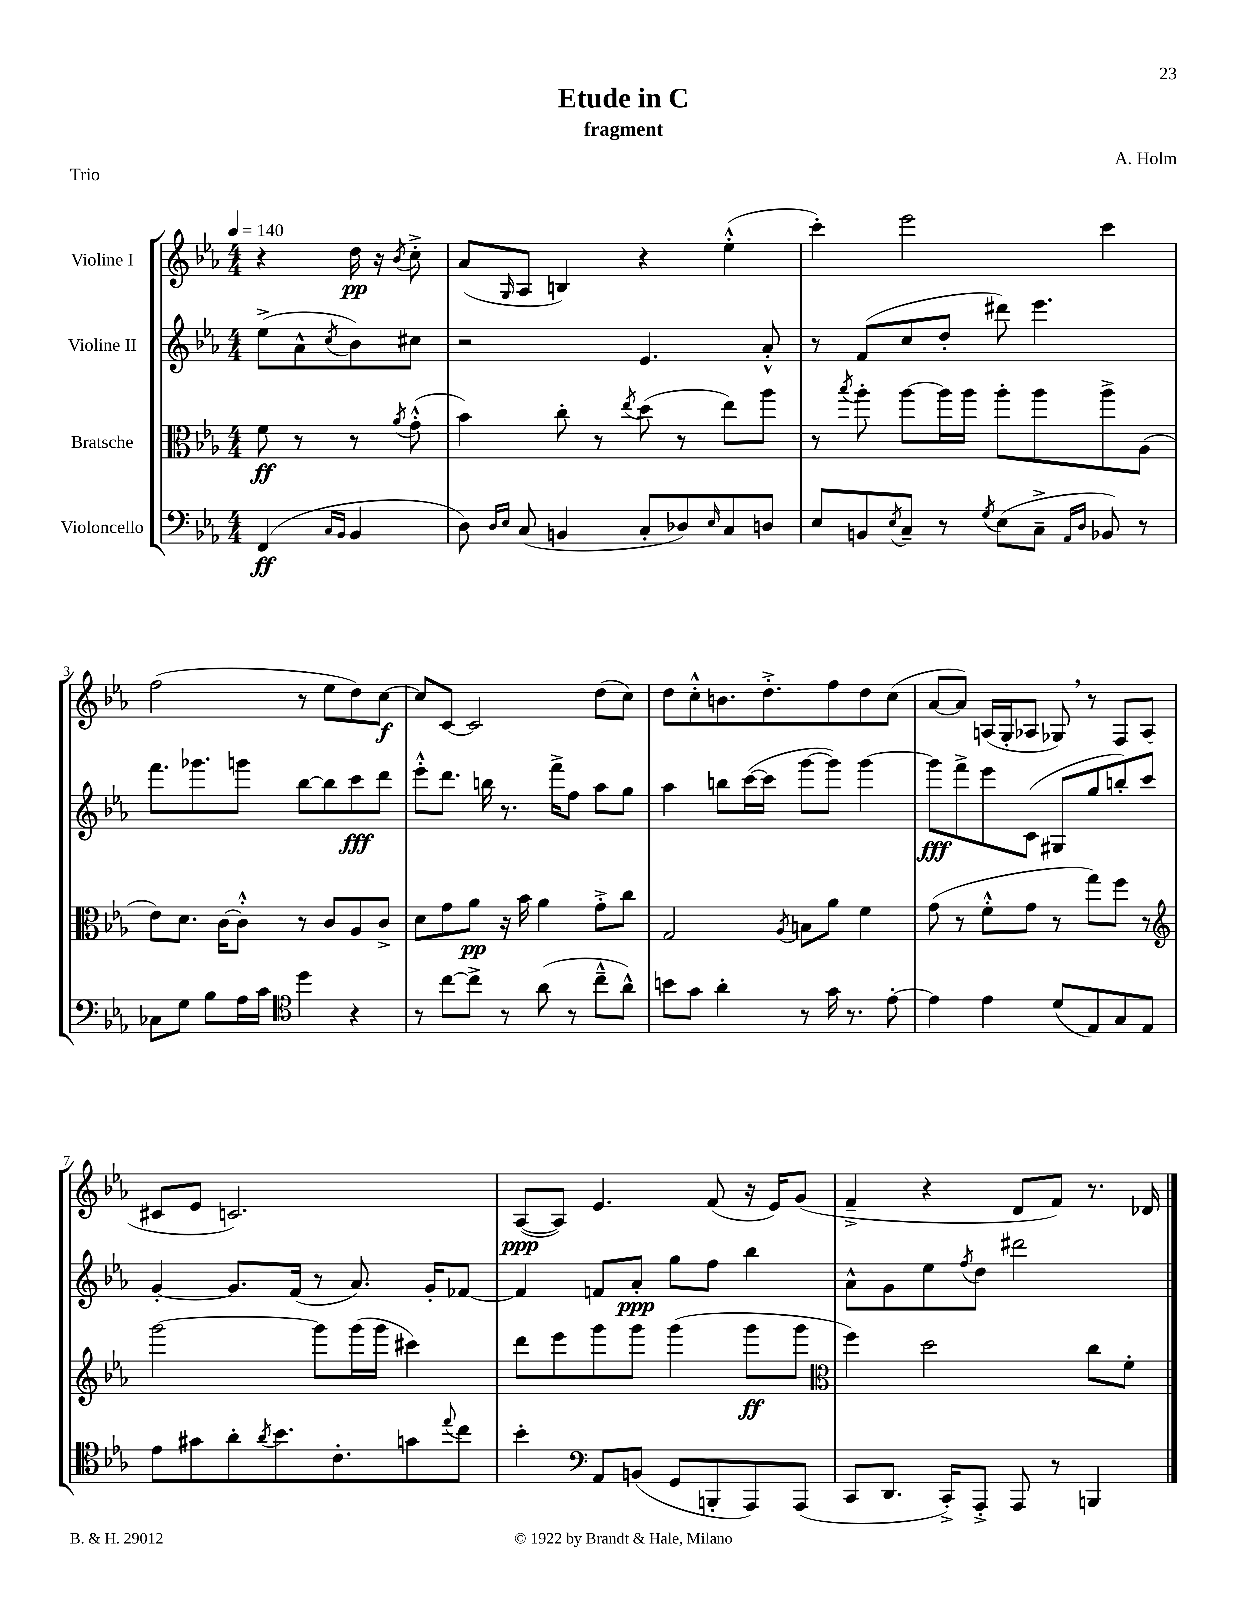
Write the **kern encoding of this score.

**kern	**dynam	**kern	**dynam	**kern	**dynam	**kern	**dynam
*part4	*part4	*part3	*part3	*part2	*part2	*part1	*part1
*staff4	*staff4	*staff3	*staff3	*staff2	*staff2	*staff1	*staff1
*I"Violoncello	*	*I"Bratsche	*	*I"Violine II	*	*I"Violine I	*
*clefF4	*	*clefC3	*	*clefG2	*	*clefG2	*
*k[b-e-a-]	*	*k[b-e-a-]	*	*k[b-e-a-]	*	*k[b-e-a-]	*
*M4/4	*	*M4/4	*	*M4/4	*	*M4/4	*
*MM140	*	*MM140	*	*MM140	*	*MM140	*
=	=	=	=	=	=	=	=
(4FF/	ff	8f\	ff	(8ee-^\L	.	4r	.
.	.	8r	.	8a-^^\	.	.	.
16qqC/LL	.	.	.	.	.	.	.
16qqBB-/JJ	.	.	.	8qcc/	.	.	.
4BB-/	.	8r	.	8b-\)	.	16dd\	pp
.	.	.	.	.	.	16r	.
.	.	8qa-/	.	.	.	8qb-/	.
.	.	(8g'^^\	.	8cc#X\J	.	8cc'^\	.
=1	=1	=1	=1	=1	=1	=1	=1
8D\)	.	4b-\)	.	2r	.	(8a-/L	.
16qqD/LL	.	.	.	.	.	.	.
16qqE-/JJ	.	.	.	.	.	16qqG/	.
(8C/	.	.	.	.	.	8A-/J	.
4BBn/	.	8cc'\	.	.	.	4Bn/)	.
.	.	8r	.	.	.	.	.
.	.	8qee-/	.	.	.	.	.
8C'/L	.	(8dd\	.	4.e-/	.	4r	.
8D-X/)	.	8r	.	.	.	.	.
16qqE-/	.	.	.	.	.	.	.
8C/	.	8ee-\L)	.	.	.	(4ee-'^^\	.
8Dn/J	.	8aa-\J	.	8a-'^^/	.	.	.
=2	=2	=2	=2	=2	=2	=2	=2
8E-/L	.	8r	.	8r	.	4ccc'\)	.
.	.	8qbb-/	.	.	.	.	.
8BBn/	.	8aa-'\	.	(8f/L	.	.	.
8qE-/	.	.	.	.	.	.	.
8C~/J	.	[8aa-\L	.	8cc/	.	2eee-\	.
8r	.	16aa-\L]	.	8dd'/J	.	.	.
.	.	16aa-\JJ	.	.	.	.	.
8qG/	.	.	.	.	.	.	.
(8E-\L	.	8aa-'\L	.	8ddd#X\)	.	.	.
8C~^\J	.	8aa-\	.	4.eee-\	.	.	.
16qqAA-/LL	.	.	.	.	.	.	.
16qqD/JJ	.	.	.	.	.	.	.
8BB-X/)	.	8aa-^\	.	.	.	4ccc\	.
8r	.	(8A-\J	.	.	.	.	.
!!LO:LB:g=z
=3	=3	=3	=3	=3	=3	=3	=3
8C-X\L	.	8e-\L)	.	8.fff\L	.	(2ff\	.
8G\J	.	8.d\J	.	.	.	.	.
.	.	.	.	8.ggg-X\	.	.	.
8B-\L	.	.	.	.	.	.	.
.	.	[16c\KL	.	.	.	.	.
16A-\L	.	8c'^^\J]	.	8gggn\J	.	.	.
16c\JJ	.	.	.	.	.	.	.
*clefC4	*	*	*	*	*	*	*
4dd\	.	8r	.	[8bb-\L	.	8r	.
.	.	8c/L	.	8bb-\]	.	8ee-\L	.
4r	.	8A-/	.	8ccc\	fff	8dd\)	.
.	.	8c^/J	.	8ddd\J	.	[8cc\J	f
=4	=4	=4	=4	=4	=4	=4	=4
8r	.	8d\L	.	8eee-'^^\L	.	8cc/L]	.
[8cc\L	.	8g\	.	8.ddd\J	.	[8c/J	.
8cc^\J]	.	8a-\J	pp	.	.	2c/]	.
.	.	.	.	16bbn\	.	.	.
8r	.	16r	.	8.r	.	.	.
.	.	16b-\	.	.	.	.	.
(8a-\	.	4a-\	.	.	.	.	.
.	.	.	.	16fff^\KL	.	.	.
8r	.	.	.	8ff\J	.	.	.
8cc~^^\L	.	8g'^\L	.	8aa-\L	.	(8dd\L	.
8a-^^\J)	.	8cc\J	.	8gg\J	.	8cc\J)	.
=5	=5	=5	=5	=5	=5	=5	=5
8bn\L	.	2G/	.	4aa-\	.	8dd\L	.
8g\J	.	.	.	.	.	8cc'^^\	.
4a-'\	.	.	.	8bbn\L	.	8.bn\	.
.	.	.	.	([16ccc\L	.	.	.
.	.	.	.	16ccc\JJ]	.	8.dd'^\	.
.	.	8qA-/	.	.	.	.	.
8r	.	8Bn\L	.	[8ggg\L	.	.	.
16g\	.	8a-\J	.	8ggg\J])	.	8ff\	.
8.r	.	.	.	.	.	.	.
.	.	4f\	.	[4ggg\	.	8dd\	.
[8e-'\	.	.	.	.	.	(8cc\J	.
=6	=6	=6	=6	=6	=6	=6	=6
4e-\]	.	(8g\	.	8ggg\L]	fff	[8a-/L	.
.	.	8r	.	8fff^\	.	8a-/J])	.
4e-\	.	8f'^^\L	.	8eee-\	.	(16An/LL	.
.	.	.	.	.	.	16G'/J	.
.	.	8g\J	.	(8c\J	.	8A-X/J	.
(8d/L	.	8r	.	8G#X/L	.	8G-X,/)	.
8E-/)	.	8gg\L)	.	8gg/	.	8r	.
8G/	.	8ff\J	.	8bbn'/)	.	8F/L	.
8E-/J	.	8r	.	8ccc/J	.	(8A-/J	.
!!LO:LB:g=z
=7	=7	=7	=7	=7	=7	=7	=7
*	*	*clefG2	*	*	*	*	*
8e-\L	.	[2ggg\	.	[4g'/	.	8c#X/L	.
8g#X\	.	.	.	.	.	8e-/J	.
8a-'\	.	.	.	8.g/L]	.	2.cn/)	.
8qa-/	.	.	.	.	.	.	.
8.b-\	.	.	.	.	.	.	.
.	.	.	.	(16f/Jk	.	.	.
.	.	8ggg\L]	.	8r	.	.	.
8.c'\	.	.	.	.	.	.	.
.	.	(16ggg\L	.	8.a-/)	.	.	.
.	.	16ggg\JJ	.	.	.	.	.
8gn\	.	4ccc#X\)	.	.	.	.	.
.	.	.	.	16g'/KL	.	.	.
8qqee-/	.	.	.	.	.	.	.
8cc\J	.	.	.	[8f-X/J	.	.	.
=8	=8	=8	=8	=8	=8	=8	=8
4b-'\	.	8ddd\L	.	4f-/]	.	([8A-/L	ppp
.	.	8eee-\	.	.	.	8A-/J])	.
*clefF4	*	*	*	*	*	*	*
8AA-/L	.	8ggg\	.	8fn/L	.	4.e-/	.
(8BBn/J	.	8ggg\J	.	8a-'/J	ppp	.	.
8GG/L	.	(4ggg\	.	8gg\L	.	.	.
8BBBn'/	.	.	.	8ff\J	.	(8f/	.
8AAA-/)	.	8ggg\L	ff	4bb-\	.	16r	.
.	.	.	.	.	.	16e-/KL)	.
(8AAA-/J	.	8ggg\J	.	.	.	(8g/J	.
=9	=9	=9	=9	=9	=9	=9	=9
*	*	*clefC3	*	*	*	*	*
8CC/L	.	4ff\)	.	8a-^^\L	.	4f~^/	.
8.DD/J	.	.	.	8g\	.	.	.
.	.	2dd\	.	8ee-\	.	4r	.
16CC'^/KL)	.	.	.	.	.	.	.
.	.	.	.	8qff/	.	.	.
8AAA-'^/J	.	.	.	8dd\J	.	.	.
8AAA-/	.	.	.	2ddd#X\	.	8d/L	.
8r	.	.	.	.	.	8f/J)	.
4BBBn/	.	8cc\L	.	.	.	8.r	.
.	.	8f'\J	.	.	.	.	.
.	.	.	.	.	.	16d-X/	.
==	==	==	==	==	==	==	==
*-	*-	*-	*-	*-	*-	*-	*-
